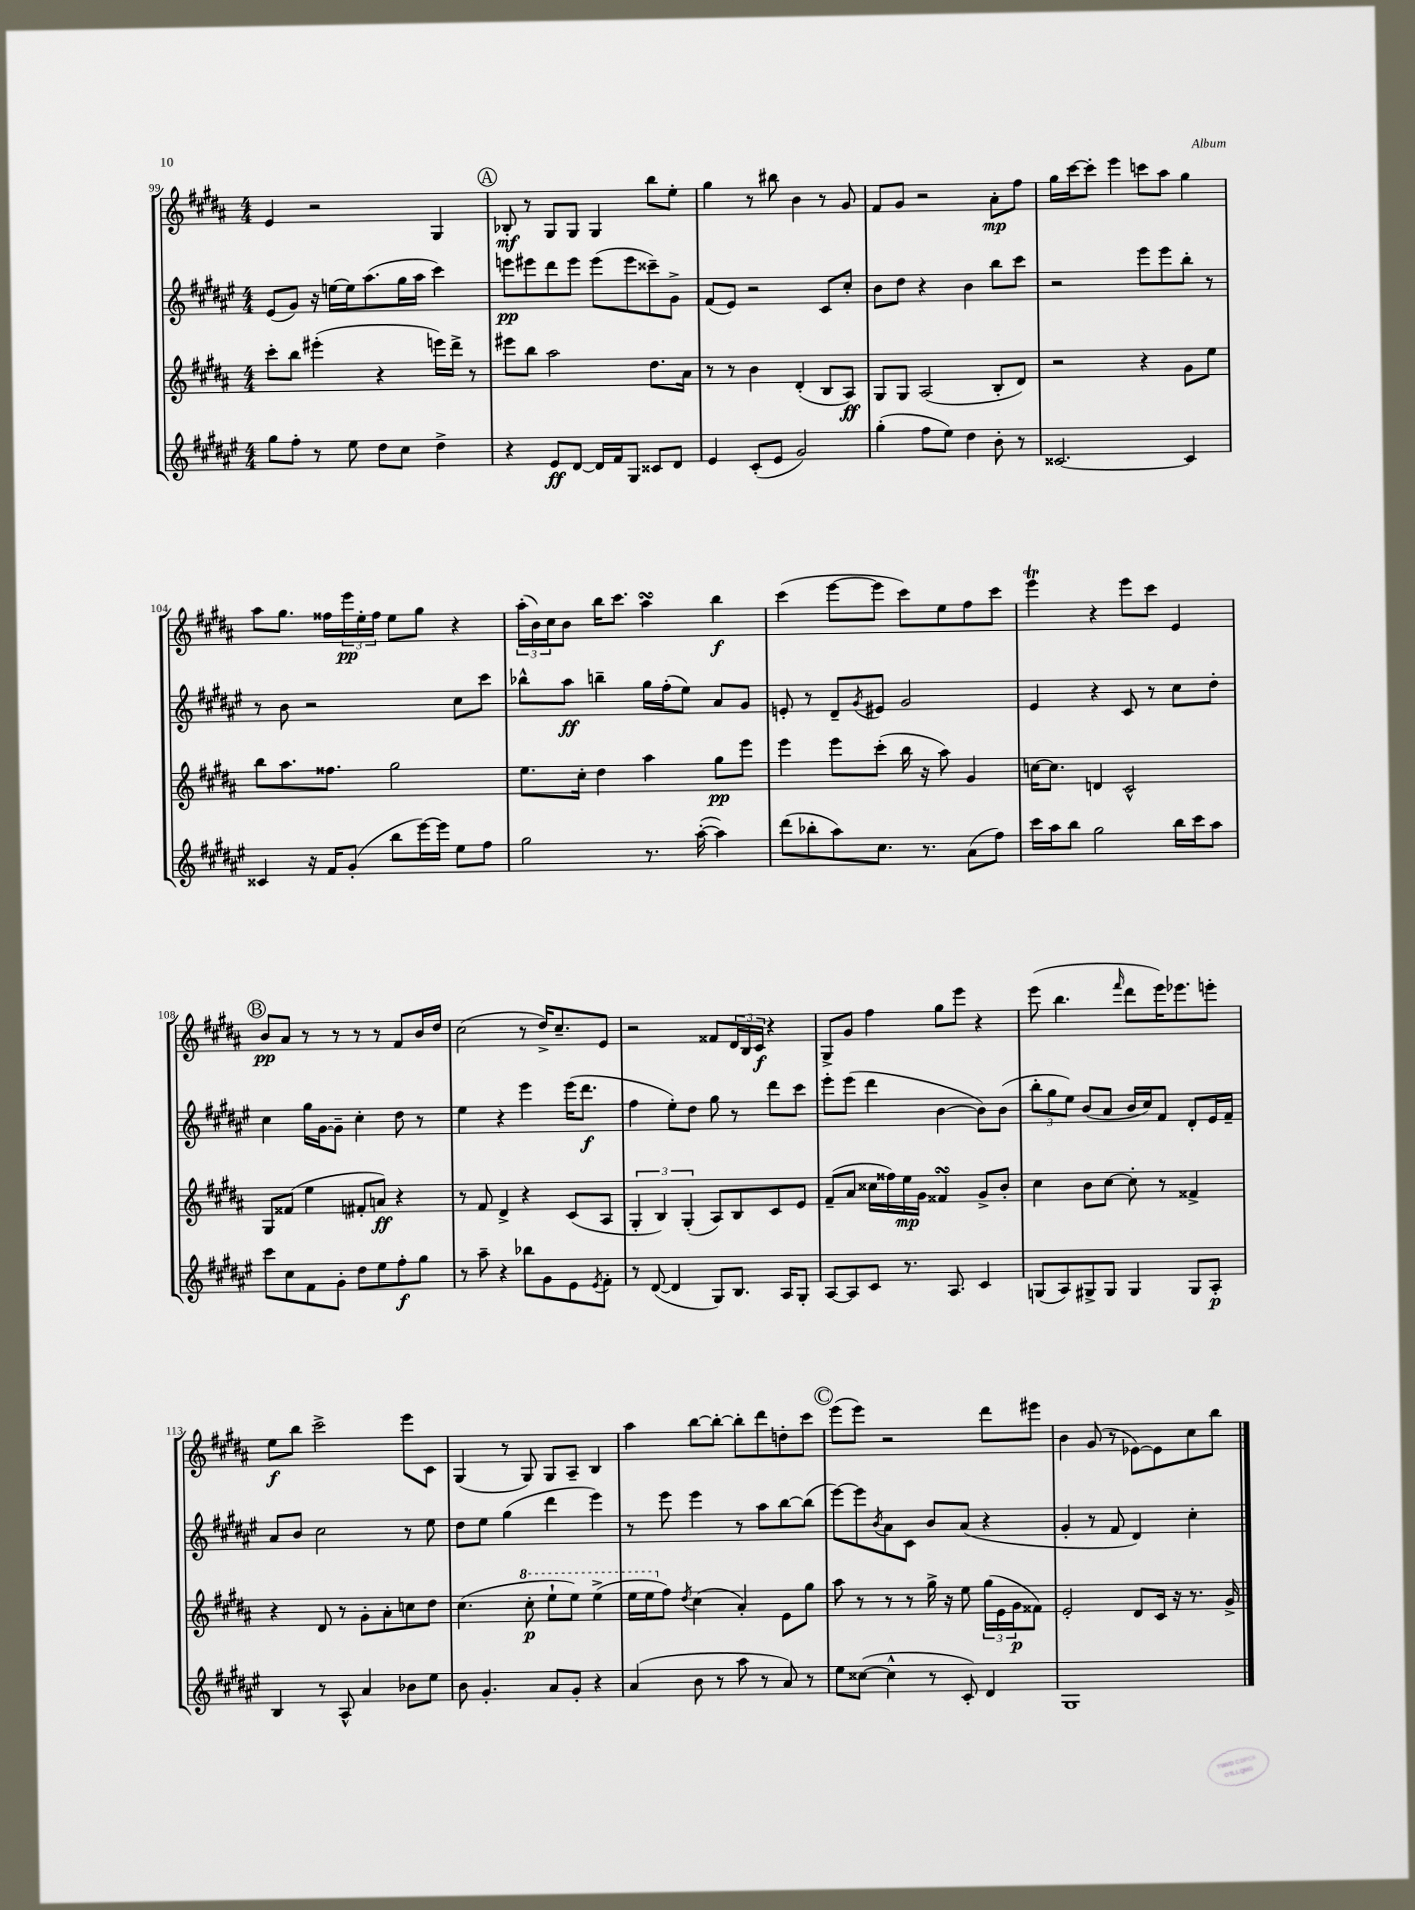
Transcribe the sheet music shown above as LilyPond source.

<<
\new StaffGroup <<
\new Staff = "s0" {
    \clef treble \key b \major \numericTimeSignature \time 4/4
    e'4 r2 gis4 |
    \mark \markup { \circle "A" } bes8-.\mf r8 gis8 gis8 gis4 b''8 e''8-. |
    gis''4 r8 bis''8 b'4 r8 gis'8 |
    fis'8 gis'8 r2 ais'8-.\mp fis''8 |
    gis''16 cis'''16~ cis'''8-. e'''4 c'''8 ais''8 gis''4 |
    ais''8 gis''8. fisis''16 \tuplet 3/2 { e'''16\pp e''16-. fisis''16 } e''8 gis''8 r4 |
    \tuplet 3/2 { ais''16-.( b'16) cis''16 } b'8 b''16 cis'''8. ais''4\turn b''4\f |
    cis'''4( e'''8~ e'''8 cis'''8) e''8 fis''8 cis'''8 |
    e'''4\trill r4 e'''8 cis'''8 e'4 |
    \mark \markup { \circle "B" } b'8\pp ais'8 r8 r8 r8 r8 fis'8 b'16 dis''16 |
    cis''2( r8 dis''16->) cis''8.-- e'8 |
    r2 fisis'8 \tuplet 3/2 { dis'16 b16 cis'16\f } r4 |
    gis8-> gis'8 fis''4 gis''8 e'''8 r4 |
    e'''8( b''4. \grace { fis'''16 } dis'''8 e'''16) ees'''8. e'''8-. |
    e''8\f b''8 cis'''2-> e'''8 cis'8 |
    gis4( r8 gis8) gis8 ais8-- b4 |
    ais''4 b''8~ b''8~-. b''8-. dis'''8 d''8-. cis'''8 |
    \mark \markup { \circle "C" } e'''8( e'''8) r2 dis'''8 eis'''8 |
    b'4 gis'8( r8 ees'8~) ees'8 cis''8 b''8 \bar "|." |
}
\new Staff = "s1" {
    \clef treble \key fis \major \numericTimeSignature \time 4/4
    eis'8( gis'8) r16 e''16~ e''16 ais''8.( gis''16 ais''16 cis'''4) |
    \mark \markup { \circle "A" } e'''8\pp eis'''8 dis'''8 eis'''8 eis'''8( eis'''8 cisis'''8--) gis'8-> |
    fis'8( eis'8) r2 cis'8 cis''8-. |
    b'8 dis''8 r4 b'4 b''8 cis'''8 |
    r2 eis'''8 eis'''8 b''8-. r8 |
    r8 b'8 r2 cis''8 cis'''8 |
    bes''8-^ ais''8\ff b''4-- gis''16 fis''16-.( eis''8) ais'8 gis'8 |
    e'8-. r8 dis'8-- \acciaccatura { gis'8 } eis'8 gis'2 |
    eis'4 r4 cis'8 r8 cis''8 dis''8-. |
    \mark \markup { \circle "B" } cis''4 gis''16 gis'16~ gis'8-- cis''4-. dis''8 r8 |
    eis''4 r4 eis'''4 eis'''16( dis'''8.\f |
    fis''4 eis''8-.) dis''8 gis''8 r8 dis'''8 cis'''8 |
    eis'''8-. eis'''8( dis'''4 b'4~ b'8) b'8( |
    \tuplet 3/2 { b''8-. gis''8 eis''8) } b'8( ais'8 b'16 cis''16) fis'8 dis'8-. eis'16 fis'16-- |
    ais'8 b'8 cis''2 r8 eis''8 |
    dis''8 eis''8 gis''4( dis'''4 eis'''4) |
    r8 eis'''8 eis'''4 r8 ais''8 b''8~ b''8( |
    \mark \markup { \circle "C" } eis'''8~) eis'''8 \acciaccatura { b'8 } ais'8 cis'8 b'8 ais'8( r4 |
    gis'4-. r8 fis'8 dis'4) cis''4-. \bar "|." |
}
\new Staff = "s2" {
    \clef treble \key b \major \numericTimeSignature \time 4/4
    cis'''8-. b''8 eis'''4-.( r4 e'''16) dis'''16-> r8 |
    \mark \markup { \circle "A" } eis'''8 b''8 ais''2 dis''8. ais'16 |
    r8 r8 b'4 dis'4-.( b8 ais8\ff) |
    gis8 gis8 ais2( b8-. dis'8) |
    r2 r4 gis'8 e''8 |
    b''8 ais''8. fisis''8. gis''2 |
    e''8. cis''16-. dis''4 ais''4 gis''8\pp e'''8 |
    e'''4 e'''8 cis'''8-.( b''16 r16 ais''8) gis'4 |
    c''16~ c''8. d'4 cis'2-^ |
    \mark \markup { \circle "B" } gis8 fisis'8( e''4 fis'8-. a'8\ff) r4 |
    r8 fis'8 dis'4-> r4 cis'8( ais8 |
    \tuplet 3/2 { gis4-. b4) gis4-.( } ais8) b8 cis'8 e'8 |
    fis'8--( ais'8 cisis''16 fisis''16) e''16\mp gis'16 fisis'4\turn gis'8-> b'8-. |
    cis''4 b'8 cis''8~ cis''8-. r8 fisis'4-> |
    r4 dis'8 r8 gis'8-. ais'8-. c''8 dis''8 |
    cis''4.( \ottava #1 cis'''8-.\p e'''8-! e'''8) e'''4->( |
    e'''16 e'''16 \ottava #0 fis''8) \acciaccatura { dis''8 } cis''4( ais'4-.) e'8 gis''8 |
    \mark \markup { \circle "C" } ais''8 r8 r8 r8 gis''16-> r16 e''8 \tuplet 3/2 { gis''16( e'16 gis'16\p } fisis'8) |
    e'2-. dis'8 cis'16 r16 r8. gis'16-> \bar "|." |
}
\new Staff = "s3" {
    \clef treble \key fis \major \numericTimeSignature \time 4/4
    gis''8 fis''8-. r8 eis''8 dis''8 cis''8 dis''4-> |
    \mark \markup { \circle "A" } r4 eis'8\ff dis'8~ dis'16 fis'16 gis8 cisis'8 dis'8 |
    eis'4 cis'8-.( eis'8 gis'2) |
    gis''4-.( fis''8 eis''8) dis''4 b'8-. r8 |
    cisis'2.~ cisis'4 |
    cisis'4 r16 fis'16 gis'8-.( b''8 eis'''16~) eis'''16 eis''8 fis''8 |
    gis''2 r8. ais''16~-.( ais''4) |
    dis'''8( bes''8-. ais''8) cis''8. r8. ais'8( fis''8) |
    cis'''16 ais''16 b''8 gis''2 b''16 cis'''16 ais''8 |
    \mark \markup { \circle "B" } cis'''8 cis''8 fis'8 gis'8-. dis''8 eis''8 fis''8-.\f gis''8 |
    r8 ais''8-- r4 bes''8 gis'8 eis'8 \acciaccatura { eis'8 } fis'8-. |
    r8 dis'8~( dis'4 gis8) b8. ais16 gis8-. |
    ais8~ ais8 cis'8 r8. ais8. cis'4 |
    g8( ais8) gis8-> gis8 gis4 gis8 ais8-.\p |
    b4 r8 ais8-^ ais'4 bes'8 eis''8 |
    b'8 gis'4.-. ais'8 gis'8-. r4 |
    ais'4( b'8 r8 ais''8 r8 ais'8) r8 |
    \mark \markup { \circle "C" } eis''8 cisis''8~( cisis''4-^ r8 cis'8-.) dis'4 |
    gis1 \bar "|." |
}
>>
>>
\layout { \context { \Score currentBarNumber = #99 } }
